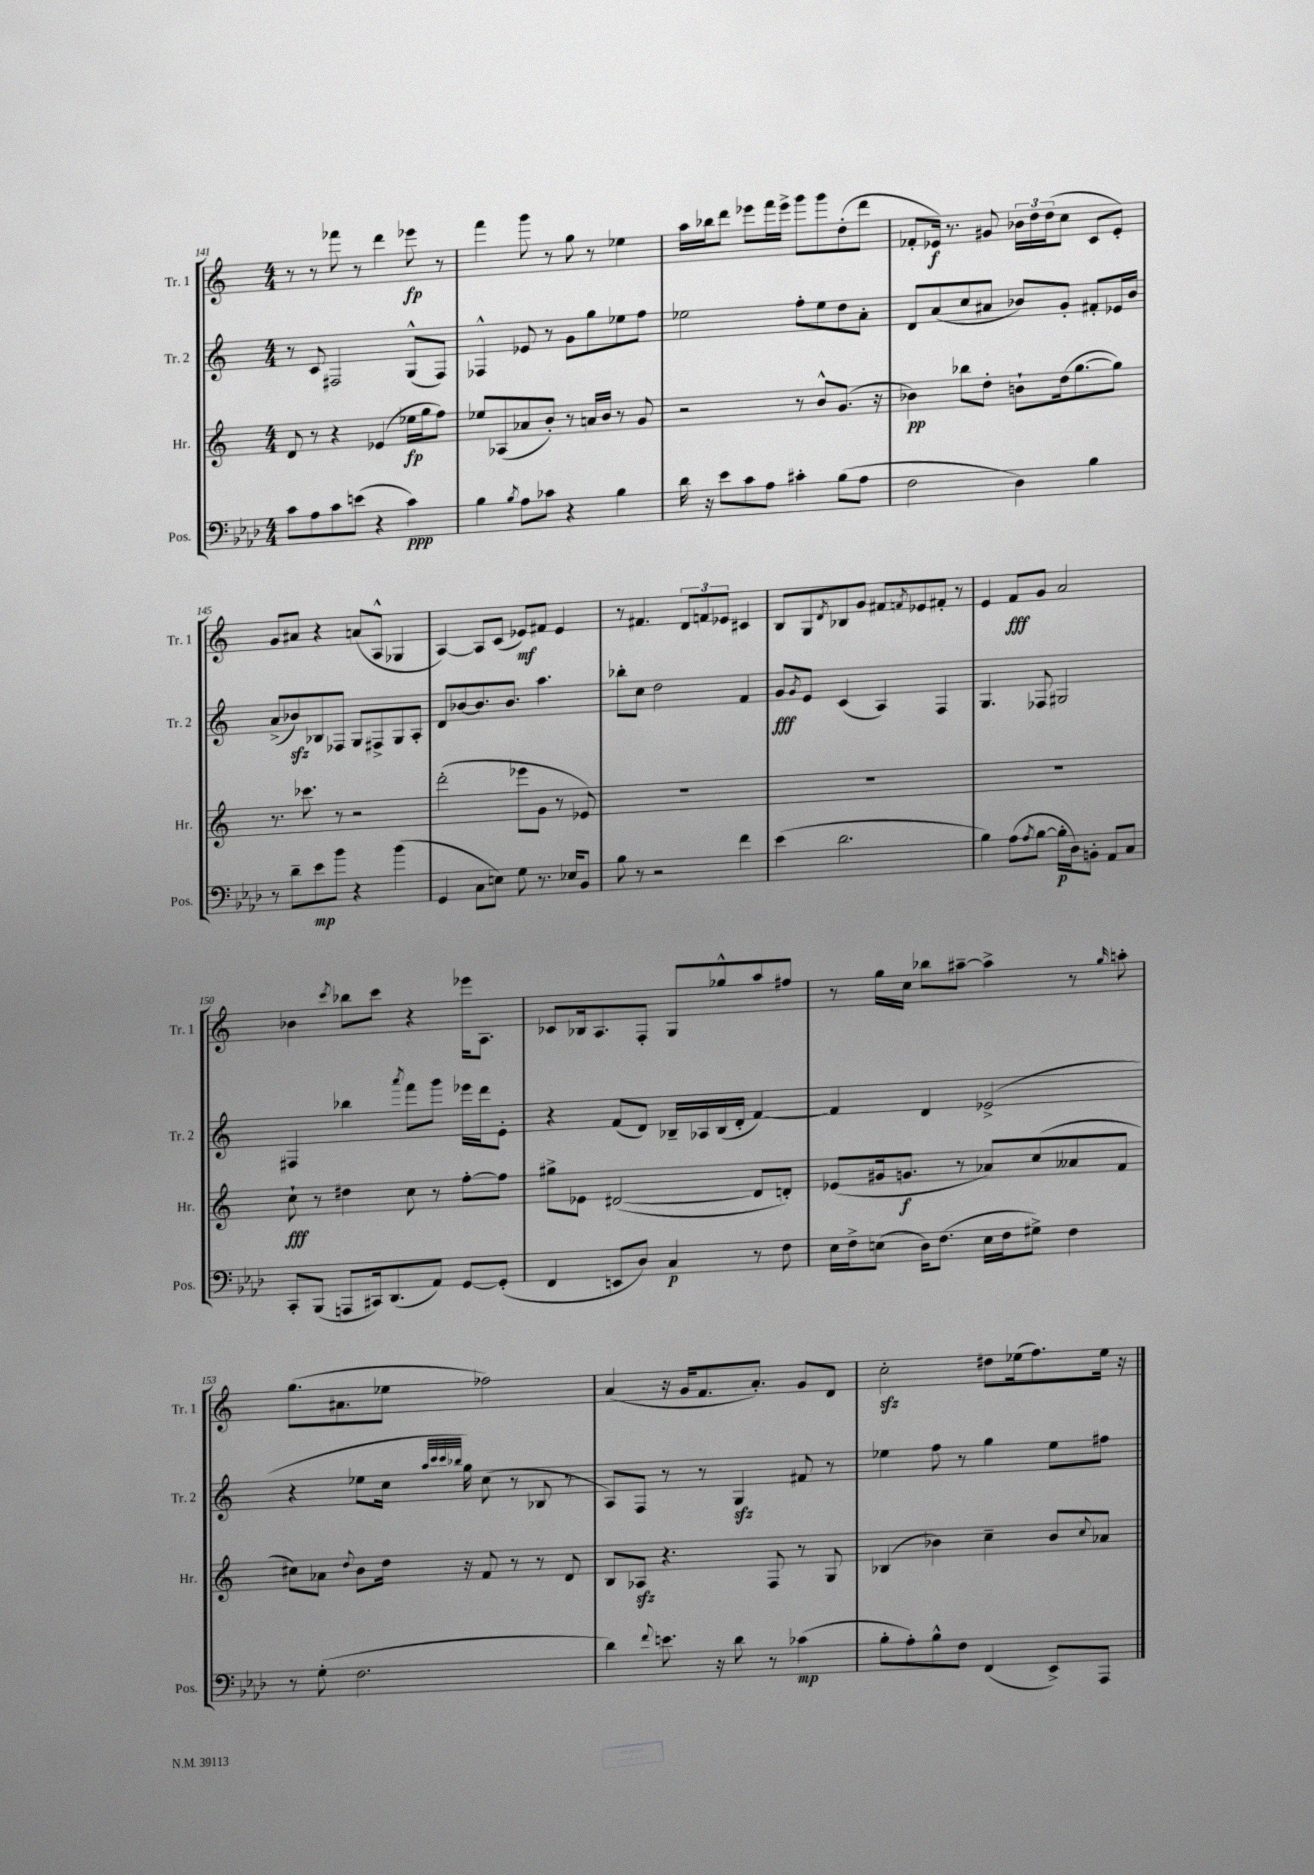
<<
\new StaffGroup <<
\new Staff = "s0" \with { instrumentName = "Tr. 1" shortInstrumentName = "Tr. 1" } {
    \clef treble \key c \major \numericTimeSignature \time 4/4
    r8 r8 fes'''8 r8 d'''4 ees'''8\fp r8 |
    f'''4 g'''8 r8 g''8 r8 ees''4 |
    a''16 bes''16 d'''8 ees'''8 f'''16 ees'''16-> g'''8 g'''8 d''8-.( d'''8 |
    fes'8-. ees'16\f) r8. gis'8 \tuplet 3/2 { bes'16 d''16 d''16( } c''8 c'8 ees'8-.) |
    g'8 ais'8 r4 a'8( a8-^ ges4 |
    a4~) a8 c'8( ees'8\mf) fis'8 ees'4 |
    r8 fis'4. \tuplet 3/2 { d'8 f'8 ees'8 } cis'4 |
    b8 g8 \acciaccatura { d'8 } bes8 g'8 fis'8 \acciaccatura { f'8 } ees'8 fis'8-. r8 |
    e'4 f'8\fff g'8 a'2 |
    bes'4 \acciaccatura { c'''8 } bes''8 c'''8 r4 ees'''16 a8. |
    ces'8 bes16 a8. f8-. g8 ges''8-^ a''8 fis''8 |
    r8 g''16 c''16 bes''8 ais''8~-- ais''4-> r8 \grace { g''16 } a''8-. |
    g''8.( ais'8. ees''8 fes''2) |
    a'4( r16 g'16 f'8. a'8.-.) g'8 d'8 |
    c''2-.\sfz dis''8 ees''16( f''8.) ees''16 r16 \bar "|." |
}
\new Staff = "s1" \with { instrumentName = "Tr. 2" shortInstrumentName = "Tr. 2" } {
    \clef treble \key c \major \numericTimeSignature \time 4/4
    r8 c'8 fis2 g8-^( fis8) |
    fes4-^ ees'8 r8 g'8 g''8 ees''8 f''8 |
    ees''2 f''8-. ees''8 d''8 a'8-. |
    d'8 a'8( c''8 ais'8 bes'8) g'8-. fis'8-. ees'16 bes'16 |
    a'8->( bes'8\sfz) bes8 fes8 g8 fis8-> g8 a8-. |
    d'8 bes'8~ bes'8. bes'8. a''4. |
    bes''8-. c''8 d''2 f'4 |
    g'8\fff \acciaccatura { g'8 } e'8 c'4( a4) f4 |
    g4. fes8 gis2 |
    fis4 bes''4 \acciaccatura { a'''8 } f'''8 g'''8 ees'''16 d'''16 e'8-. |
    r4 f'8( d'8) bes16-- aes16 bes16( d'16-. f'4~) |
    f'4 d'4 ees'2->( |
    r4 ees''8 c''16 \grace { a''32 c'''32 c'''32 bes''32 } g''16) c''8( r8 bes8 r8 |
    a8) f8 r8 r8 g4\sfz fis'8 r8 |
    ees''4 f''8 r8 g''4 ees''8 fis''8 \bar "|." |
}
\new Staff = "s2" \with { instrumentName = "Hr." shortInstrumentName = "Hr." } {
    \clef treble \key c \major \numericTimeSignature \time 4/4
    d'8 r8 r4 ees'4( ees''16\fp g''16 f''8) |
    ees''8 aes8( aes'8 b'8-.) r8 a'16 b'16 r8 g'8 |
    r2 r8 b'8-^ g'8.( r16 |
    bes'4\pp) bes''8 d''8-. b'8-! d''16( g''8.~ g''8) |
    r8. ces'''8. r8 r2 |
    d'''2-.( ees'''8 g'8 r8 ees'8) |
    R1 |
    R1 |
    R1 |
    c''8-!\fff r8 dis''4 c''8 r8 f''8~-. f''8 |
    gis''8-> ees'8 dis'2~( dis'8 d'8-.) |
    ees'8( gis'16 g'8.\f r8 aes'8) c''8( aeses'8 f'8 |
    cis''8) aes'8 \appoggiatura { d''8 } b'8 d''16 r16 f'8 r8 r8 d'8 |
    b8 aes8\sfz r4. f8 r8 g8 |
    bes4( bes'4) c''4-- bes'8 \appoggiatura { c''8 } aes'8 \bar "|." |
}
\new Staff = "s3" \with { instrumentName = "Pos." shortInstrumentName = "Pos." } {
    \clef bass \key aes \major \numericTimeSignature \time 4/4
    c'8 aes8 c'8 e'8( r4 c'4\ppp) |
    bes4 \acciaccatura { bes8 } aes8 ces'8 r4 bes4 |
    des'16 r16 ees'8 c'8 aes8 cis'4-. bes8( aes8 |
    f2 des4) bes4 |
    r8 des'8-- ees'8\mp bes'8 r4 bes'4( |
    g,4 c8 e8) g8 r8. ees16 bes,8 |
    bes8 r8 r2 f'4 |
    ees'4( des'2. |
    bes4) aes8( \acciaccatura { aes8 } bes8~ bes16-.\p des16) b,8-. aes,8 c8 |
    c,8-. bes,,8( a,,8 cis,16) des,8.( aes,8) g,8~ g,8-.( |
    f,4 e,8 des8) c4\p r8 f8 |
    ees16 f16-> e8( des16) f8.( e16 f16 gis8->) f4 |
    r8 g8-.( f2. |
    des'4) \appoggiatura { f'8 } e'8. r16 des'8 r8 ces'4\mp( |
    bes8-. aes8-.) bes8-^ f8 f,4( ees,8->) aes,,8 \bar "|." |
}
>>
>>
\layout { \context { \Score currentBarNumber = #141 } }
